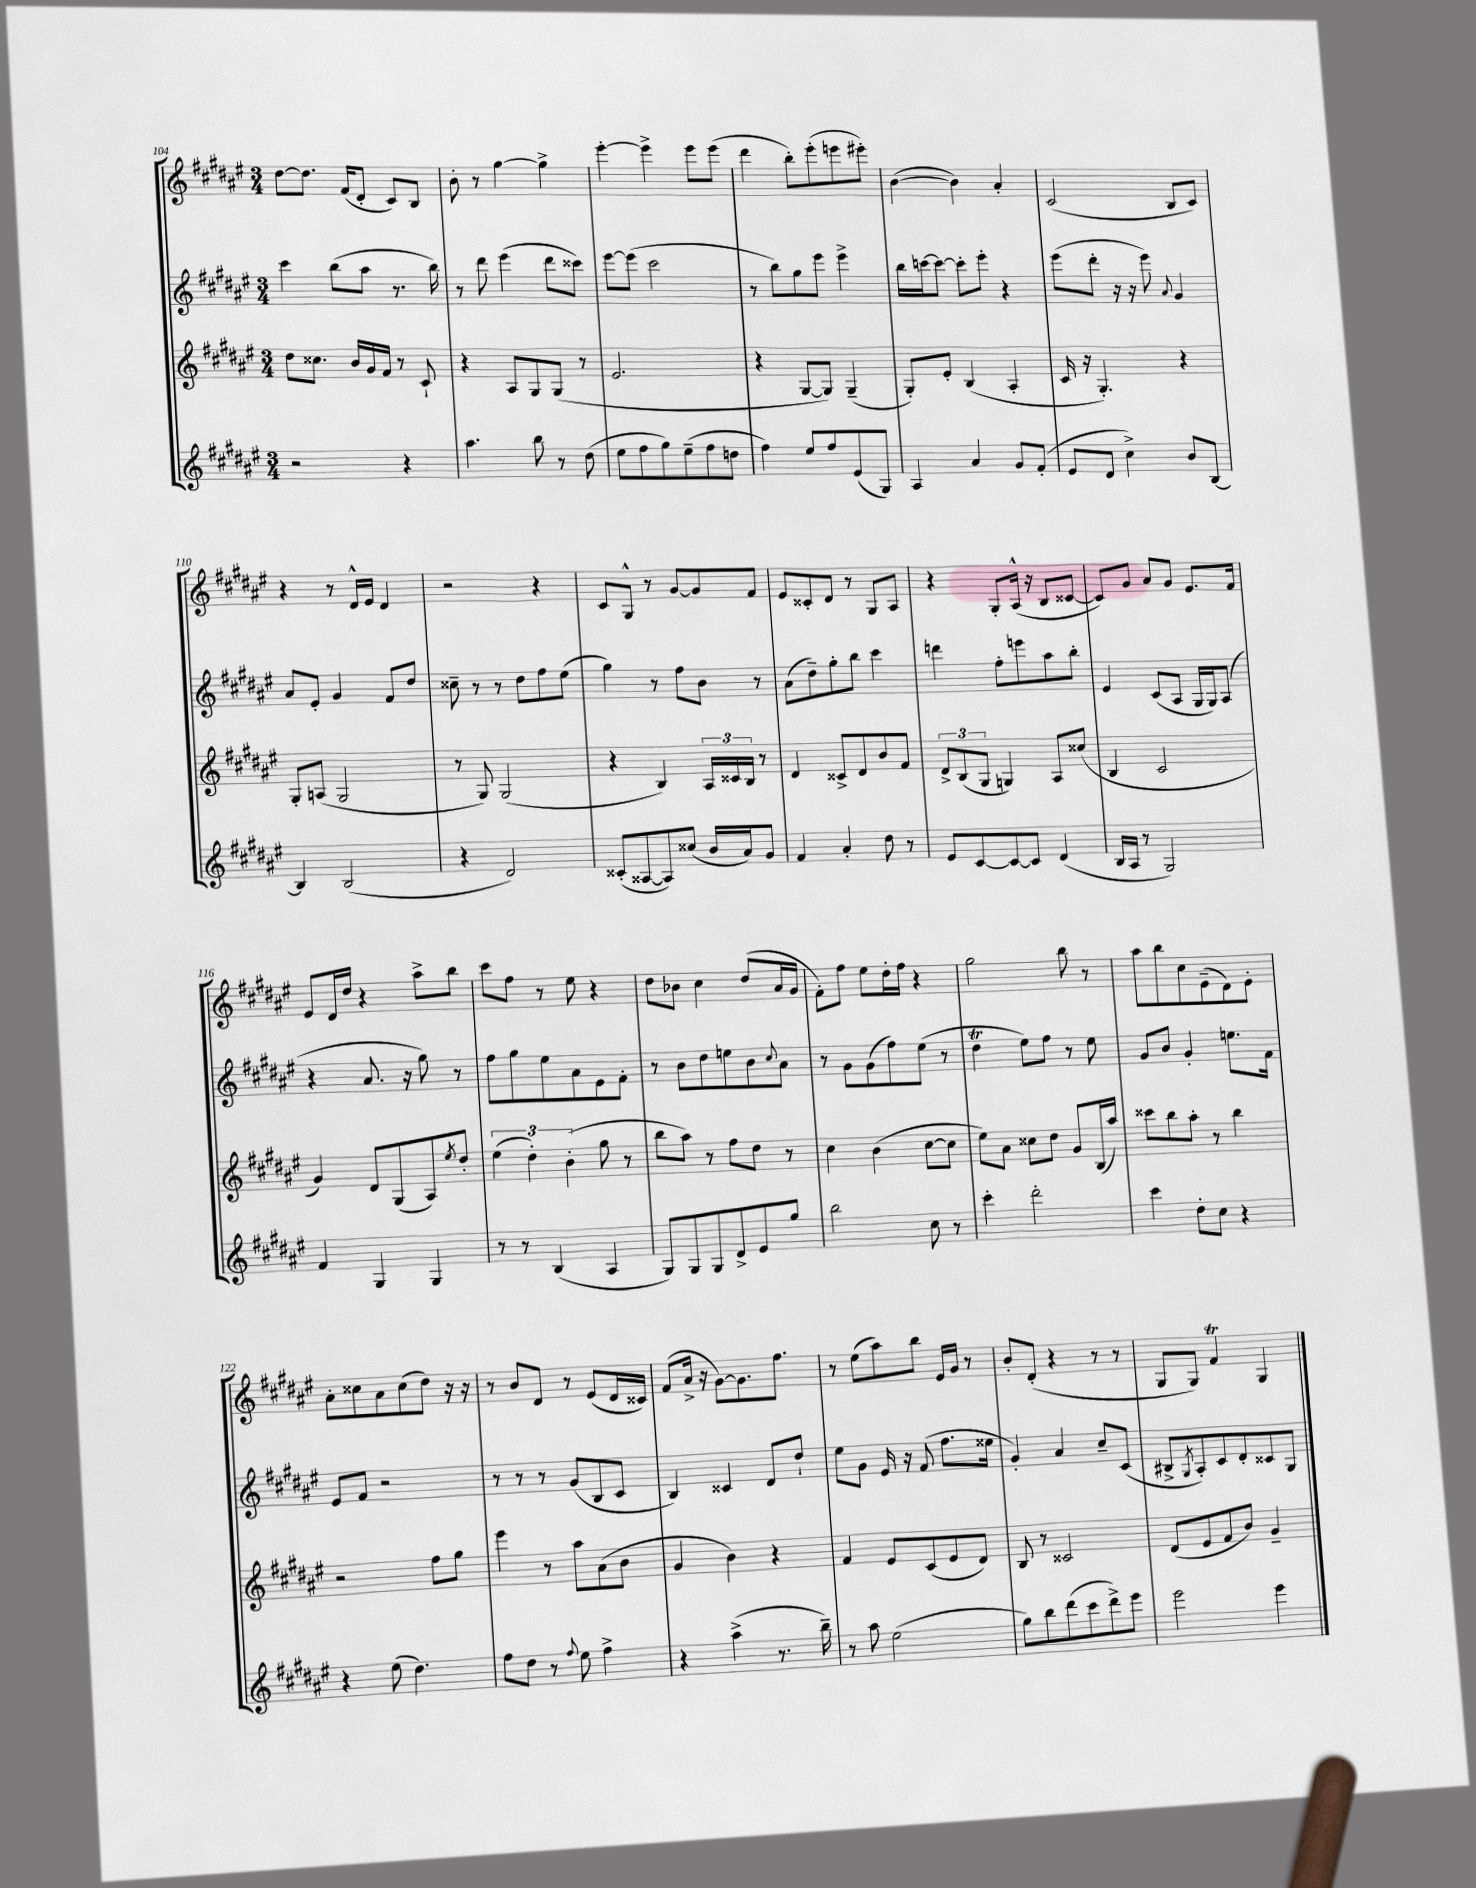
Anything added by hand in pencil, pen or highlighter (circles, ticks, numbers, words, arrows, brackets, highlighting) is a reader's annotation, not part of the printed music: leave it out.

**kern	**kern	**kern	**kern
*part4	*part3	*part2	*part1
*staff4	*staff3	*staff2	*staff1
*clefG2	*clefG2	*clefG2	*clefG2
*k[f#c#g#d#a#e#]	*k[f#c#g#d#a#e#]	*k[f#c#g#d#a#e#]	*k[f#c#g#d#a#e#]
*M3/4	*M3/4	*M3/4	*M3/4
=104	=104	=104	=104
2r	8dd#\L	4ccc#\	[8dd#\L
.	8.cc##X\J	.	8.dd#\J]
.	.	(8bb\L	.
.	16b/LL	.	(16f#/KL
.	16g#/	8aa#\J	8d#'/J
.	16f#/JJ	.	.
4r	8r	8.r	8c#/L)
.	8c#`/	.	8B/J
.	.	16bb\)	.
=105	=105	=105	=105
4.aa#\	4r	8r	8b'\
.	.	8ddd#\	8r
.	8A#/L	(4eee#\	[4gg#\
8bb\	8G#/	.	.
8r	(8G#/J	8ddd#\L	4gg#^\]
(8dd#\	8r	8ccc##X\J)	.
=106	=106	=106	=106
8ee#\L	2.e#/	[8eee#\L	[4eee#'\
8ff#\	.	(8eee#\J]	.
8gg#\)	.	2ccc#\	4eee#^\]
(8ee#~\	.	.	.
8ff#\	.	.	8eee#\L
8ddn\J	.	.	(8eee#\J
=107	=107	=107	=107
4ff#\)	4r	8r	4ddd#\
.	.	8bb\L)	.
8ee#/L	[8G#/L	8gg#\	8bb'\L)
8ff#/	8G#/J])	8eee#\J	(8eee#'\
(8e#/	(4G#~/	4eee#^\	8eeen\
8G#/J)	.	.	8eee#X'\J)
=108	=108	=108	=108
4A#/	8G#'/L)	16bb\LL	([4b\
.	.	[16cccn\J	.
.	8e#'/J	8ccc\J_	.
4a#/	(4B/	8ccc'\L]	4b\])
.	.	8eee#'\J	.
8g#/L	4A#'/	4r	4a#'/
(8f#'/J	.	.	.
=109	=109	=109	=109
8e#/L	16c#/	(8eee#\L	(2c#/
.	16r	.	.
8d#/J	4.G#'/)	8ddd#'\J	.
4cc#^\)	.	16r	.
.	.	16r	.
.	.	8eee#\)	.
.	.	8qqa#/	.
8b/L	4r	4g#/	8B/L
[8B/J	.	.	8c#/J)
!!LO:LB:g=z
=110	=110	=110	=110
4B/]	8G#'/L	8a#/L	4r
.	(8An/J	8e#'/J	.
(2B/	2G#/	4g#/	8r
.	.	.	16d#^^/LL
.	.	.	16e#/JJ
.	.	8f#/L	4d#/
.	.	8dd#/J	.
=111	=111	=111	=111
4r	8r	8cc##X~\	2r
.	8G#/)	8r	.
2d#/)	(2G#/	8r	.
.	.	8dd#\L	.
.	.	8ff#\	4r
.	.	(8ee#\J	.
=112	=112	=112	=112
(8c##X'/L	4r	4gg#\)	8c#/L
[8A##X/	.	.	8G#^^/J
8A##/])	4B/)	8r	8r
(8cc##X/J	.	8ff#\L	[8g#/L
16b/LL	24A#/LL	8b\J	8g#/]
.	24c##X/	.	.
16a#/J)	.	.	.
.	24B/JJ	.	.
8g#/J	8r	8r	8f#/J
=113	=113	=113	=113
4f#/	4d#/	(8a#\L	8e#/L
.	.	8dd#~\)	8c##X'/
4a#'/	8c##X^/L	8gg#'\	8d#/J
.	8d#/	8bb\J	8r
8dd#\	8b/	4ccc#\	8G#/L
8r	8f#/J	.	8A#/J
=114	=114	=114	=114
8e#/L	12d#^/L	4dddn\	4r
.	(12B/	.	.
[8c#/	.	.	.
.	12G#/J	.	.
8c#/_	4Gn/)	8ff#'\L	8G#'/L
8c#/J]	.	8eeen\	(16A#^^/Jk
.	.	.	16r
(4d#/	8A#/L	8aa#\	8B/L
.	(8cc##X/J	8bb'\J	[8c##X/J
=115	=115	=115	=115
16B/LL	4B/	4e#/	8c##/L])
16A#/JJ	.	.	.
8r	.	.	8g#/J
2G#/)	2c#/	(8c#/L	8a#/L
.	.	8A#/J	8g#/J
.	.	16G#/LL	8.e#/L
.	.	16G#/J)	.
.	.	(8A#/J	.
.	.	.	16f#/Jk
!!LO:LB:g=z
=116	=116	=116	=116
4f#/	4g#/)	4r	8e#/L
.	.	.	16d#/L
.	.	.	16dd#/JJ
4G#/	8d#/L	8.a#/	4r
.	(8G#/	.	.
.	.	16r	.
4G#/	8A#/)	8gg#\)	8aa#^\L
.	8qee#/	.	.
.	8dd#'/J	8r	8bb\J
=117	=117	=117	=117
8r	(6ee#\	8ff#\L	8ccc#\L
8r	.	8gg#\	8ff#\J
.	6dd#'\)	.	.
(4B/	.	8ee#\	8r
.	(6b'\	.	.
.	.	8a#\	8ee#\
4A#/	8gg#\	8e#\	4r
.	8r	8f#'\J	.
=118	=118	=118	=118
8G#/L)	8bb\L	8r	8dd#\L
8G#/	8aa#\J)	8b\L	8b-X\J
8G#/	8r	8dd#\	4cc#\
8d#^/	8ff#\L	8een\	.
8e#/	8dd#\J	8b\	(8dd#/L
.	.	8qqcc#/	.
8gg#/J	8r	8a#\J	16a#/L
.	.	.	16g#/JJ
=119	=119	=119	=119
2bb\	4cc#\	8r	8f#'\L)
.	.	8g#\L	8ff#\J
.	(4b\	(8g#\	8ee#\L
.	.	8ff#\)	16dd#'\L
.	.	.	16ff#\JJ
8cc#\	[8cc#\L	(8ee#\J	4r
8r	8cc#\J]	8r	.
=120	=120	=120	=120
4ccc#'\	8ee#\L)	4dd#T\	2gg#\
.	8a#\J	.	.
2ddd#'\	8cc##X\L	8ee#\L)	.
.	8dd#\J	8ff#\J	.
.	8g#/L	8r	8bb\
.	(16B/L	8ee#\	8r
.	16aa#/JJ)	.	.
=121	=121	=121	=121
4ccc#\	8ccc##X\L	8g#/L	8aa#\L
.	8bb\	8b/J	8bb\
8dd#'\L	8aa#'\J	4g#'/	8cc#\
8cc#\J	8r	.	(8e#~\
4r	4bb\	8.een\L	8d#\)
.	.	.	8e#'\J
.	.	16f#\Jk	.
!!LO:LB:g=z
=122	=122	=122	=122
4r	2r	8e#/L	8a#'\L
.	.	8f#/J	8cc##X\
(8ee#\	.	2r	8a#\
4.dd#\)	.	.	(8cc##\
.	8ff#\L	.	8dd#\J)
.	8gg#\J	.	16r
.	.	.	16r
=123	=123	=123	=123
8ff#\L	4eee#\	8r	8r
8dd#\J	.	8r	8b/L
8r	8r	8r	8d#/J
8qqff#/	.	.	.
8ee#\	8aa#\L	(8g#/L	8r
4ff#^\	(8a#\	8B/	(8e#/L
.	8b\J	8c#/J	16d#/L
.	.	.	16c##X/JJ)
=124	=124	=124	=124
4r	4g#/	4B/)	(8f#/L
.	.	.	16a#^/Jk
.	.	.	16r
(4aa#^\	4b\)	4c##X/	[8g#\L)
.	.	.	8.g#\]
8.r	4r	8d#/L	.
.	.	.	8.ff#\J
.	.	8dd#`/J	.
16bb~\)	.	.	.
=125	=125	=125	=125
8r	4f#/	8ee#\L	8r
8aa#\	.	8g#\J	(8ee#\L
(2ee#\	8e#/L	16e#/	8aa#\)
.	.	16r	.
.	(8c#/	(8f#/	8bb\J
.	8e#/	8.ff#\L	16e#/LL
.	.	.	16g#/JJ
.	8d#/J)	.	8r
.	.	16ee##X\Jk	.
=126	=126	=126	=126
8gg#\L)	8B/	4g#'/)	8b'/L
8bb\	8r	.	(8d#'/J
(8ddd#\	2c##X/	4a#/	4r
8ccc#\	.	.	.
8ddd#^\)	.	8cc#~/L	8r
8eee#\J	.	(8c#/J	8r
=127	=127	=127	=127
2eee#\	(8d#/L	8B#X^/L	8G#/L
.	.	8qG#/	.
.	8e#/	8A#'/)	8G#/J)
.	8f#/	8c#/	4f#T/
.	8b/J)	8d#'/	.
4eee#\	4g#~/	8c##X/	4G#/
.	.	8G#/J	.
==	==	==	==
*-	*-	*-	*-
